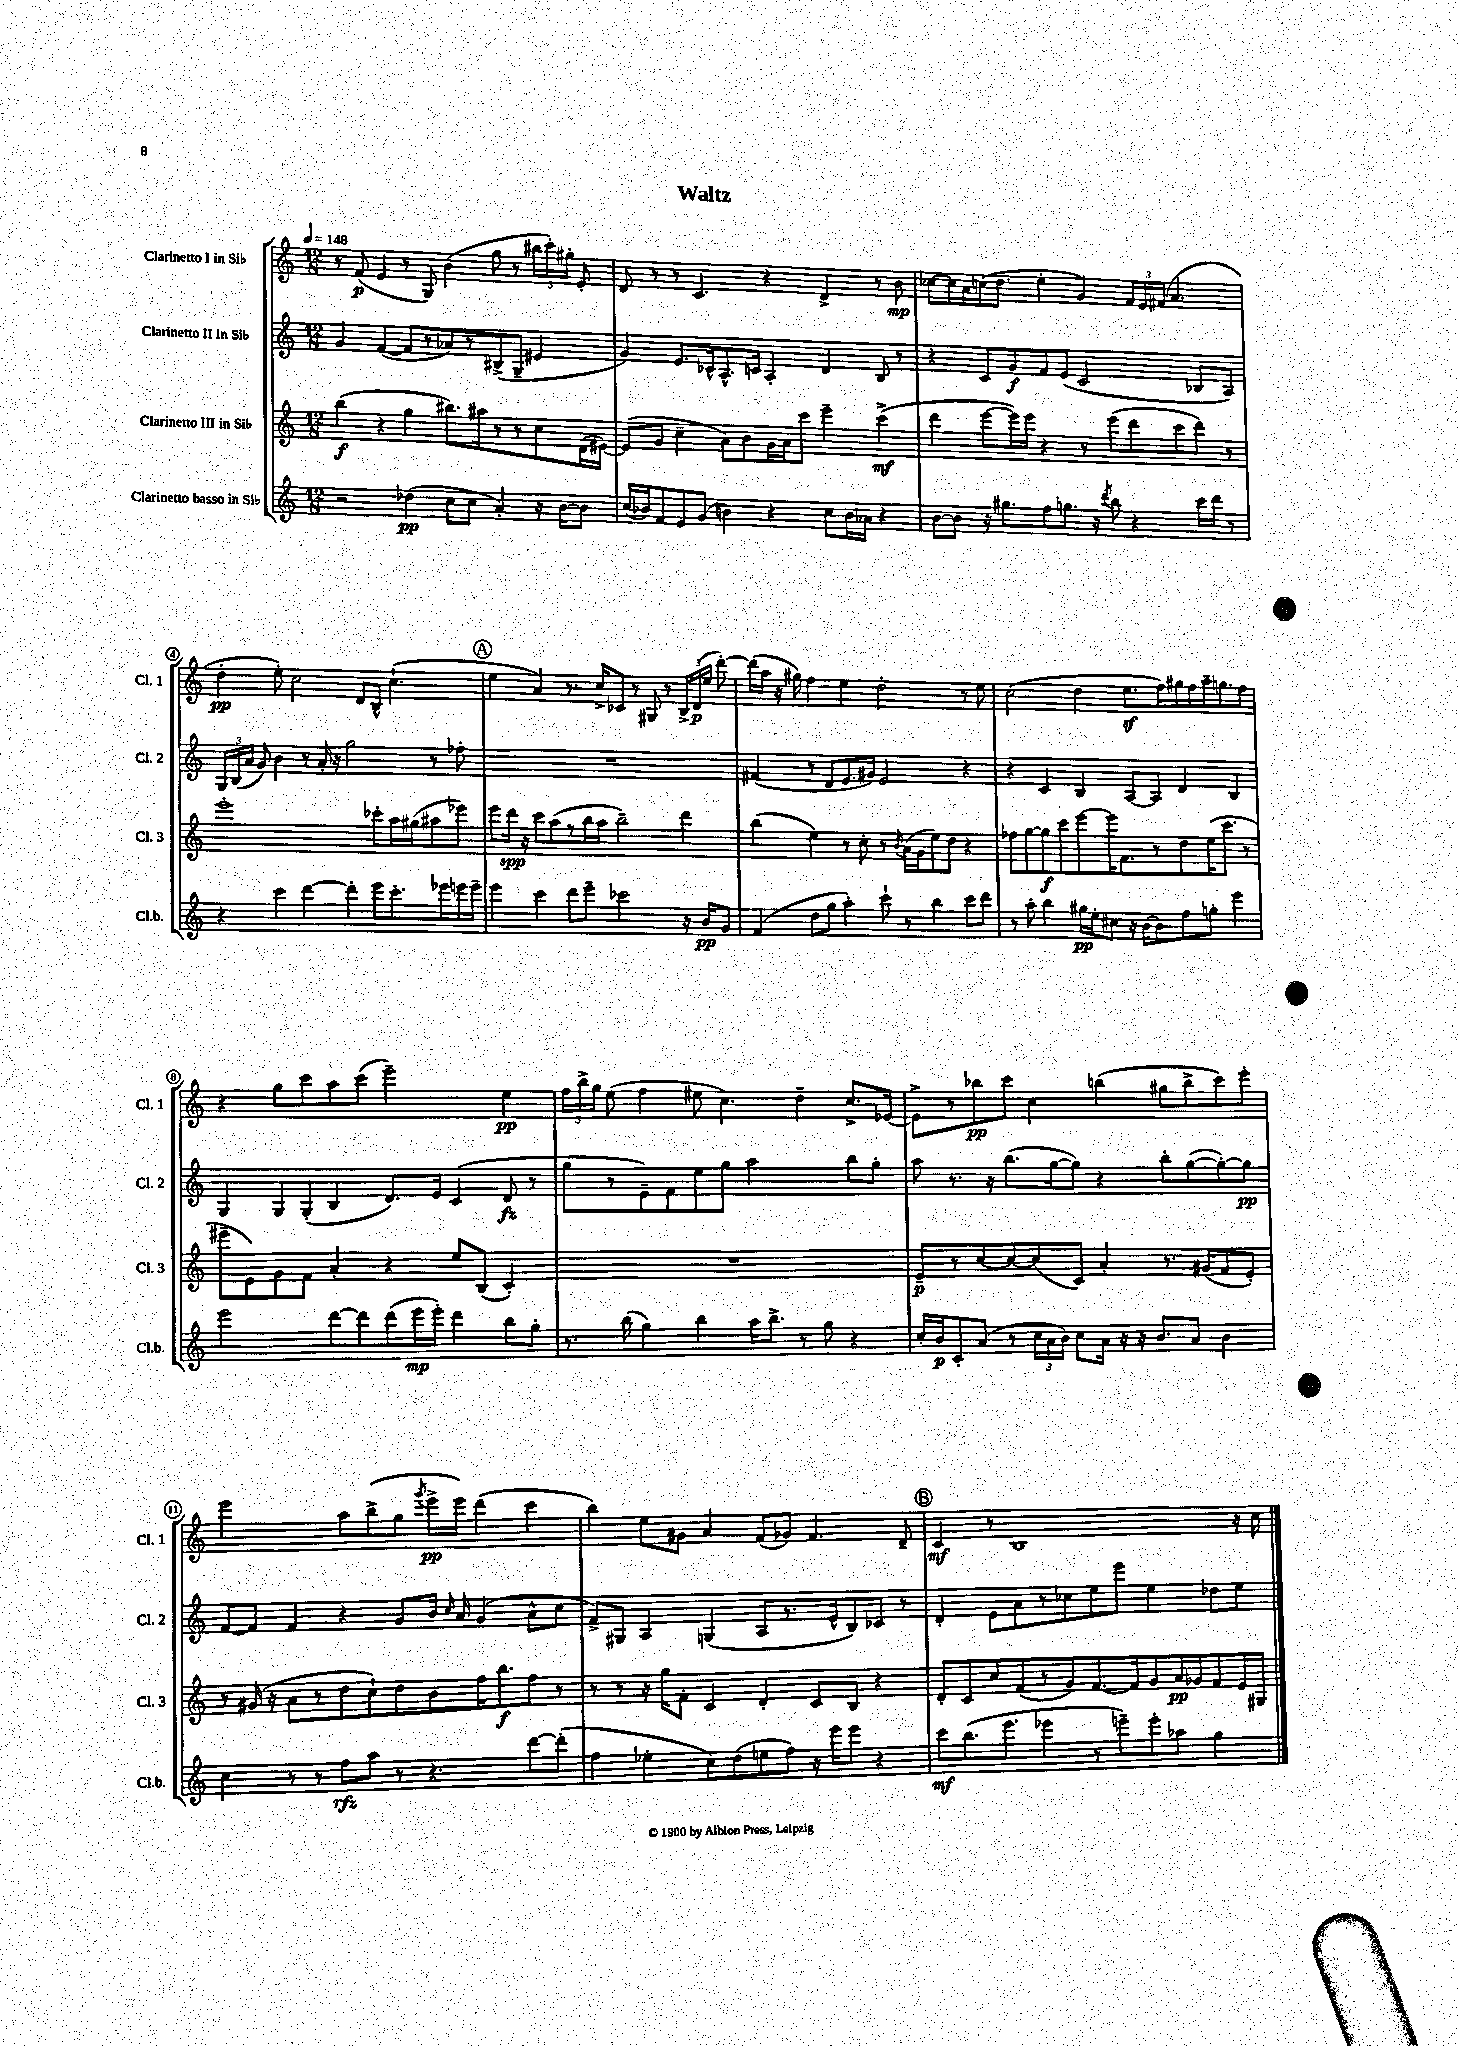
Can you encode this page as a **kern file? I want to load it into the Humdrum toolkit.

**kern	**dynam	**kern	**dynam	**kern	**dynam	**kern	**dynam
*part4	*part4	*part3	*part3	*part2	*part2	*part1	*part1
*staff4	*staff4	*staff3	*staff3	*staff2	*staff2	*staff1	*staff1
*I"Clarinetto basso in Si♭	*	*I"Clarinetto III in Si♭	*	*I"Clarinetto II in Si♭	*	*I"Clarinetto I in Si♭	*
*I'Cl.b.	*	*I'Cl. 3	*	*I'Cl. 2	*	*I'Cl. 1	*
*clefG2	*	*clefG2	*	*clefG2	*	*clefG2	*
*k[]	*	*k[]	*	*k[]	*	*k[]	*
*M12/8	*	*M12/8	*	*M12/8	*	*M12/8	*
*MM148	*	*MM148	*	*MM148	*	*MM148	*
=1	=1	=1	=1	=1	=1	=1	=1
2r	.	(4bb\	f	4g/	.	8r	.
.	.	.	.	.	.	(8f/	p
.	.	4r	.	([4f/	.	4e/	.
(4dd-X\	pp	4gg\	.	8f/L]	.	8r	.
.	.	.	.	8r	.	8G/)	.
8cc\L	.	8.bb#X\L)	.	8a-X/)	.	(4b\	.
8cc\J	.	.	.	8r	.	.	.
.	.	16aa#X\k	.	.	.	.	.
4a'/)	.	8r	.	(8B#X^/	.	8gg\	.
.	.	8r	.	8G~/J	.	8r	.
16r	.	8cc\	.	4e#X/	.	24bb#X\LL	.
.	.	.	.	.	.	24ccc'\)	.
[16b\KL	.	.	.	.	.	.	.
.	.	.	.	.	.	24gg#X'\JJ	.
8b\J]	.	(16d\L	.	.	.	8e'/	.
.	.	[16e#X\JJ)	.	.	.	.	.
=2	=2	=2	=2	=2	=2	=2	=2
(16cc/LL	.	(8e#/L]	.	4g/)	.	8d/	.
16b-X/J)	.	.	.	.	.	.	.
8f/	.	8g/J	.	.	.	8r	.
8e/	.	4cc~\	.	8.e/L	.	8r	.
(8g/J	.	.	.	.	.	4.c/	.
.	.	.	.	16c-X^^/k	.	.	.
4bn\)	.	8a\L)	.	8.A^^/	.	.	.
.	.	8b\	.	.	.	.	.
.	.	.	.	16cn/Jk	.	.	.
4r	.	16g\L	.	4A'/	.	4r	.
.	.	16a\J	.	.	.	.	.
.	.	8ccc\J	.	.	.	.	.
8cc\L	.	4eee~\	.	4d/	.	4d^/	.
16b\L	.	.	.	.	.	.	.
16a-X\JJ	.	.	.	.	.	.	.
4r	.	(4ccc^\	mf	8B/	.	8r	.
.	.	.	.	8r	.	8b\	mp
=3	=3	=3	=3	=3	=3	=3	=3
[8b\L	.	4ddd\	.	4r	.	[8cc-X\L	.
8b\J]	.	.	.	.	.	16cc-\L]	.
.	.	.	.	.	.	16a\	.
16r	.	[8eee\L	.	8c/L	.	(16ccn\J	.
8.gg#X\L	.	.	.	.	.	8.dd\J	.
.	.	16eee\L])	.	8g/	f	.	.
.	.	16eee\JJ	.	.	.	.	.
8ff\	.	4r	.	8f/	.	4ee'\	.
8.ggn\J	.	.	.	(8e/J	.	.	.
.	.	8r	.	2c/	.	4g/)	.
16r	.	.	.	.	.	.	.
8qddd/	.	.	.	.	.	.	.
8bb\	.	(8eee\L	.	.	.	.	.
4r	.	8ddd\	.	.	.	24f/LL	.
.	.	.	.	.	.	24e/	.
.	.	.	.	.	.	(24f#X/JJ	.
.	.	8ccc\	.	.	.	4.a/	.
16ccc\LL	.	8ddd\J)	.	8B-X/L	.	.	.
16ddd\JJ	.	.	.	.	.	.	.
8r	.	8r	.	8A/J)	.	.	.
!!LO:LB:g=z
=4	=4	=4	=4	=4	=4	=4	=4
4r	.	1eee'	.	24G/LL	.	4dd'\	pp
.	.	.	.	(24B/	.	.	.
.	.	.	.	24a/JJ	.	.	.
.	.	.	.	8g/)	.	.	.
4ccc\	.	.	.	4b\	.	8ee'\)	.
.	.	.	.	.	.	2cc\	.
[4ddd\	.	.	.	8r	.	.	.
.	.	.	.	16a'/	.	.	.
.	.	.	.	16r	.	.	.
4ddd'\]	.	.	.	2gg\	.	.	.
.	.	.	.	.	.	8d/L	.
8eee\L	.	8ccc-X'\L	.	.	.	8B^^/J	.
8.ccc'\	.	16aa\L	.	.	.	(4.cc`\	.
.	.	(16gg#X\J	.	.	.	.	.
.	.	8aa#X\	.	8r	.	.	.
16eee-X\L	.	.	.	.	.	.	.
16eeen\	.	8eee-X\J)	.	8ff-X'\	.	.	.
16eee~\JJ	.	.	.	.	.	.	.
!!LO:REH:place=s1:t=A
=5	=5	=5	=5	=5	=5	=5	=5
4eee\	.	8eee\L	.	1.r	.	4ee\	.
.	.	16ddd\Jk	spp	.	.	.	.
.	.	16r	.	.	.	.	.
4ccc\	.	8ccc\L	.	.	.	4a/)	.
.	.	(8aa\	.	.	.	.	.
8ddd\L	.	8r	.	.	.	8.r	.
8eee~\J	.	16bb\L	.	.	.	.	.
.	.	16aa\JJ	.	.	.	16cc^/KL	.
2ccc-X\	.	2bb~\)	.	.	.	8c-X/J	.
.	.	.	.	.	.	8r	.
.	.	.	.	.	.	8G#X/	.
.	.	.	.	.	.	8r	.
16r	.	4ddd\	.	.	.	24B^/LL	.
.	.	.	.	.	.	(24d/	p
16b/KL	pp	.	.	.	.	.	.
.	.	.	.	.	.	24ee/JJ	.
8g/J	.	.	.	.	.	[8ddd'\)	.
=6	=6	=6	=6	=6	=6	=6	=6
(4f/	.	(4bb\	.	(4f#X/	.	(16ddd\LL]	.
.	.	.	.	.	.	16aa\JJ	.
.	.	.	.	.	.	16r	.
.	.	.	.	.	.	16gg#X\)	.
8dd\L	.	4ee\)	.	8r	.	4ff\	.
8gg\J	.	.	.	8d/L	.	.	.
4aa'\)	.	8r	.	8.e/	.	4ee\	.
.	.	8cc'\	.	.	.	.	.
.	.	.	.	16g#X/Jk)	.	.	.
8ccc`\	.	8r	.	2e/	.	2dd'\	.
.	.	8qb/	.	.	.	.	.
8r	.	(16a\LL	.	.	.	.	.
.	.	16g\J	.	.	.	.	.
4bb\	.	8ee\)	.	.	.	.	.
.	.	8dd\J	.	.	.	.	.
8ccc\L	.	4r	.	4r	.	8r	.
8ddd\J	.	.	.	.	.	8ee\	.
=7	=7	=7	=7	=7	=7	=7	=7
8r	.	8ff-X\L	.	4r	.	(2cc\	.
8aa'\	.	[8gg\	.	.	.	.	.
4bb\	.	8gg\]	f	4c/	.	.	.
.	.	8ccc\	.	.	.	.	.
16gg#X\LL	pp	[8eee\	.	4B/	.	4dd\	.
16ee'\J	.	.	.	.	.	.	.
8cc#X\J	.	16eee\K]	.	.	.	.	.
.	.	8.f\	.	.	.	.	.
16r	.	.	.	[8A/L	.	8.eez\L	.
[16b\KL	.	.	.	.	.	.	.
8b\]	.	8r	.	8A/J]	.	.	.
.	.	.	.	.	.	16ff\L)	.
8ff\	.	8dd\	.	4d/	.	16gg#X\	.
.	.	.	.	.	.	16ff\	.
8ggn'\J	.	(16ee\K	.	.	.	16aa~\J	.
.	.	8.ccc\J	.	.	.	8.ggn\	.
4eee\	.	.	.	4B/	.	.	.
.	.	8r	.	.	.	8ff\J	.
!!LO:LB:g=z
=8	=8	=8	=8	=8	=8	=8	=8
2eee\	.	8eee#X~\L	.	4G/	.	4r	.
.	.	8e\)	.	.	.	.	.
.	.	8g\	.	8G/L	.	8gg\L	.
.	.	8f\J	.	(8G'/J	.	8ccc\	.
[8ddd\L	.	4a'/	.	4B/	.	8aa\	.
8ddd\]	.	.	.	.	.	(8ccc\J	.
(8ddd\	.	4r	.	8.d/L)	.	2eee~\)	.
16eee\L	mp	.	.	.	.	.	.
16eee'\JJ)	.	.	.	16e/Jk	.	.	.
4ddd\	.	8ee/L	.	(4c/	.	.	.
.	.	(8B/J	.	.	.	.	.
8bb\L	.	4c'/)	.	8d/	fz	4ee\	pp
8gg'\J	.	.	.	8r	.	.	.
=9	=9	=9	=9	=9	=9	=9	=9
8.r	.	1.r	.	8gg\L	.	24ff\LL	.
.	.	.	.	.	.	24bb^\	.
.	.	.	.	.	.	24gg\JJ	.
.	.	.	.	8r	.	(8ee\	.
(16bb\	.	.	.	.	.	.	.
4gg\)	.	.	.	8e~\)	.	4ff\	.
.	.	.	.	8f\	.	.	.
4bb\	.	.	.	8ee\	.	8ee#X\	.
.	.	.	.	8gg\J	.	4.cc\)	.
16aa\KL	.	.	.	2aa\	.	.	.
8.bb^\J	.	.	.	.	.	.	.
8r	.	.	.	.	.	4dd~\	.
8gg\	.	.	.	.	.	.	.
4r	.	.	.	8bb\L	.	8.cc^/L	.
.	.	.	.	8gg'\J	.	.	.
.	.	.	.	.	.	[16e-X/Jk	.
=10	=10	=10	=10	=10	=10	=10	=10
16cc'/LL	.	8e~/L	p	8aa\	.	8e-^\L]	.
16b/J	p	.	.	.	.	.	.
8c'/	.	8r	.	8.r	.	8r	.
(8a/J	.	[8cc/	.	.	.	8bb-X\	pp
.	.	.	.	16r	.	.	.
8r	.	8cc/_	.	(8.bb\L	.	8ccc\J	.
24cc\LL	.	(8cc/]	.	.	.	4cc\	.
24a\	.	.	.	.	.	.	.
.	.	.	.	[16gg\k	.	.	.
24b\JJ)	.	.	.	.	.	.	.
8cc\L	.	8c/J)	.	8gg\J])	.	.	.
16a\Jk	.	4a'/	.	4r	.	(4bbn\	.
16r	.	.	.	.	.	.	.
16r	.	.	.	.	.	.	.
8.b/L	.	.	.	.	.	.	.
.	.	8.r	.	8bb'\L	.	8gg#X\L	.
8a/J	.	.	.	([8gg\	.	8bb^\	.
.	.	(16g#X/KL	.	.	.	.	.
4b\	.	8f/	.	8gg'\_)	.	8ccc\)	.
.	.	8e'/J)	.	8gg\J]	pp	8eee'\J	.
!!LO:LB:g=z
=11	=11	=11	=11	=11	=11	=11	=11
4cc\	.	8r	.	[8f/L	.	2eee\	.
.	.	(16g#X/	.	8f/J]	.	.	.
.	.	16r	.	.	.	.	.
8r	.	8a\L	.	4f/	.	.	.
8r	.	8r	.	.	.	.	.
8ff\L	rfz	8dd\	.	4r	.	8aa\L	.
8aa\J	.	8cc`\)	.	.	.	(8bb^\	.
8r	.	8dd\	.	8g/L	.	8gg\J	.
.	.	.	.	.	.	8qggg/	.
4.r	.	8b\	.	16b/Jk	.	16eee^\LL	pp
.	.	.	.	16qqcc/	.	.	.
.	.	.	.	16a/	.	16eee\JJ)	.
.	.	16ff\K	.	(4g/	.	(4ddd\	.
.	.	8.bb\	f	.	.	.	.
[8ddd\L	.	8ff\J	.	8a^^\L	.	4ccc\	.
(8ddd'\J]	.	8r	.	8cc\J	.	.	.
=12	=12	=12	=12	=12	=12	=12	=12
4ff\	.	8r	.	8f^/L)	.	4bb\)	.
.	.	8r	.	8G#X/J	.	.	.
4ee-X'\	.	16r	.	4A/	.	8ee\L	.
.	.	16gg\KL	.	.	.	.	.
.	.	8f'\J	.	.	.	8g#X\J	.
8cc\L)	.	4c/	.	(4Gn/	.	4a/	.
(8dd\	.	.	.	.	.	.	.
8een\	.	4d'/	.	8A/L	.	(8f/L	.
8ff\J)	.	.	.	8.r	.	8g-X/J)	.
16r	.	8c/L	.	.	.	4.f/	.
16eee\KL	.	.	.	16e^^/k	.	.	.
8eee\J	.	8B/J	.	8B/)	.	.	.
4r	.	4r	.	8c-X/J	.	.	.
.	.	.	.	8r	.	8d~/	.
!!LO:REH:place=s1:t=B
=13	=13	=13	=13	=13	=13	=13	=13
8ccc\L	mf	8d'/L	.	4d'/	.	4c/	mf
(8.bb\	.	8c/	.	.	.	.	.
.	.	8cc/	.	8e\L	.	8r	.
8.eee\J	.	.	.	.	.	.	.
.	.	(8f/	.	8a\	.	1B	.
4eee-X\	.	8r	.	8r	.	.	.
.	.	8g/)	.	8cc-X\	.	.	.
8r	.	[8.f/	.	8ee\	.	.	.
8eeen~\L)	.	.	.	8eee\J	.	.	.
.	.	16f/k]	.	.	.	.	.
8eee'\	.	8g/	.	4ee\	.	.	.
8aa-X\J	.	16a/L	pp	.	.	.	.
.	.	16g-X/J	.	.	.	.	.
4gg\	.	8f/	.	8dd-X\L	.	.	.
.	.	16e/L	.	8ee\J	.	16r	.
.	.	16G#X/JJ	.	.	.	16cc\	.
==	==	==	==	==	==	==	==
*-	*-	*-	*-	*-	*-	*-	*-
